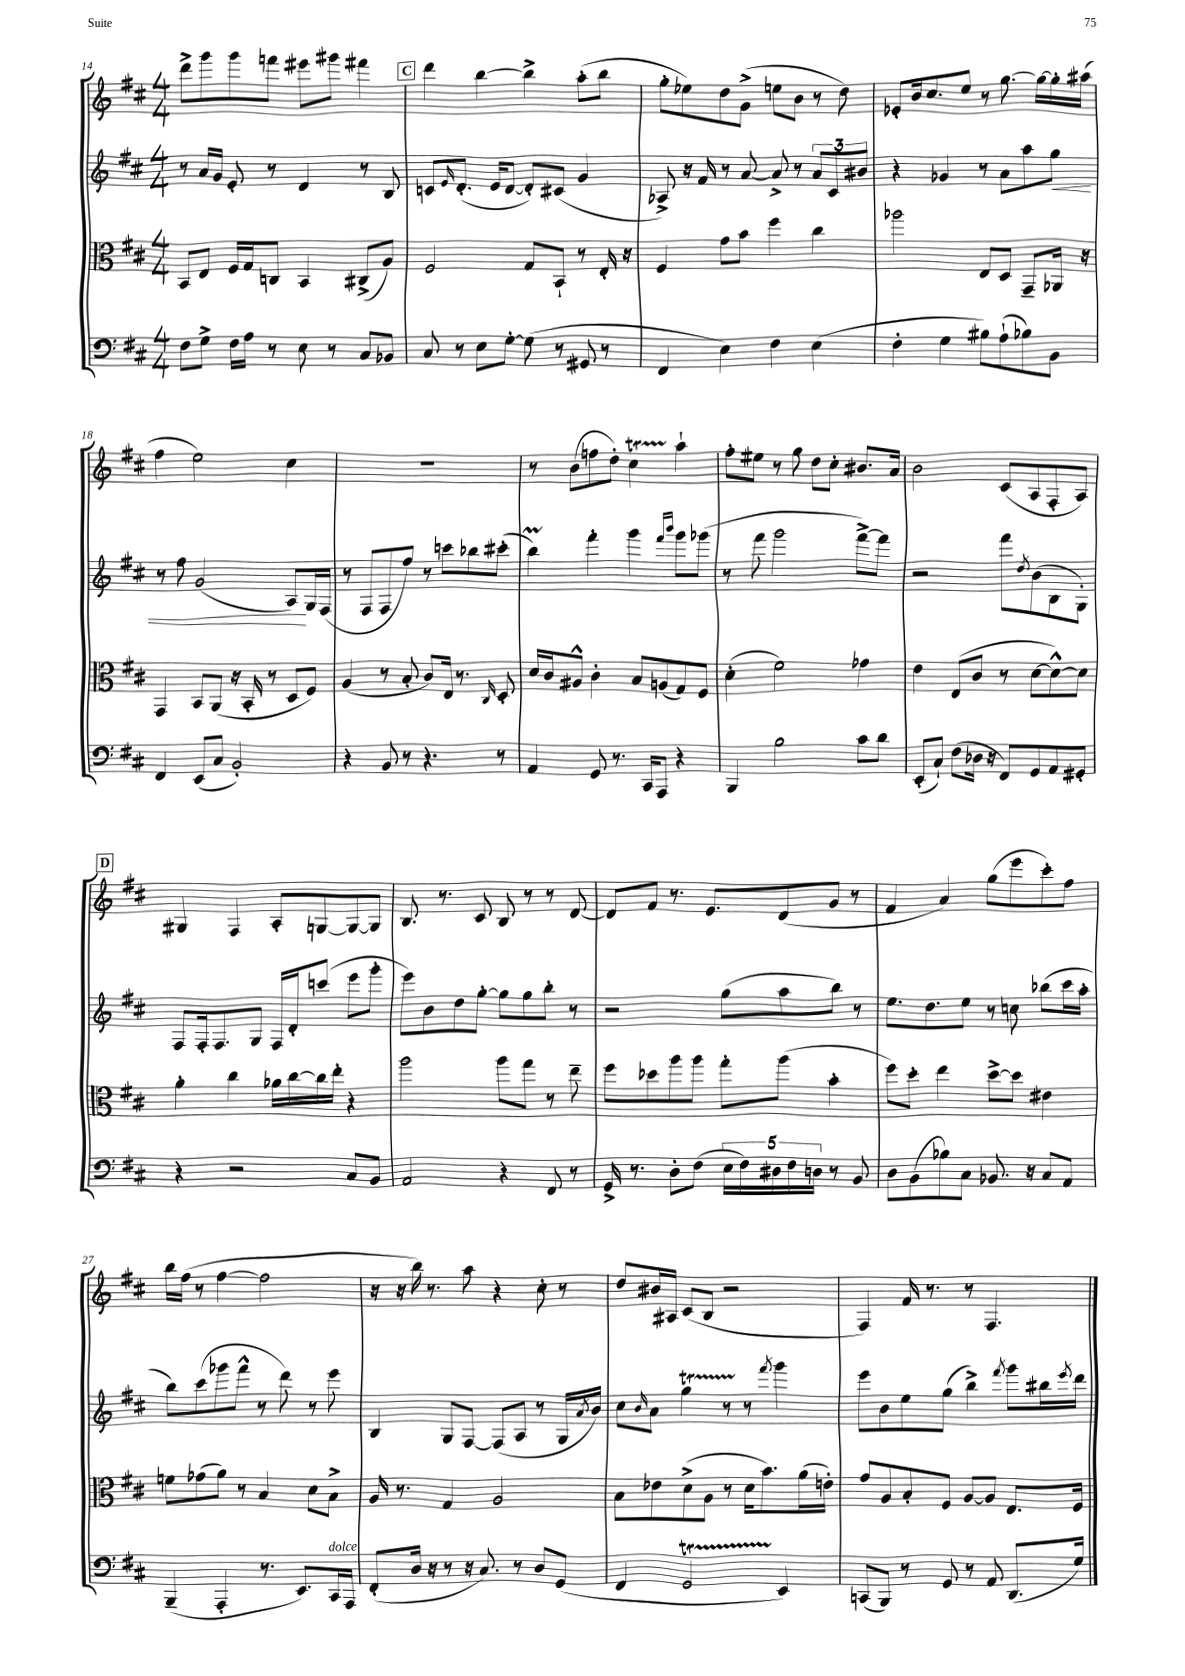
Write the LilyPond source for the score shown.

<<
\new StaffGroup <<
\new Staff = "s0" {
    \clef treble \key d \major \numericTimeSignature \time 4/4
    d'''8-> g'''8 g'''8 f'''8 eis'''8 gis'''8 fis'''4 |
    \mark \markup { \box "C" } d'''4 b''4~ b''4-> a''8-.( b''8 |
    g''8-. ees''8) d''8 g'8->( e''8 b'8 r8 d''8) |
    ees'8-. b'16 cis''8. e''8 r8 g''8.~ g''16~ g''16-. ais''16( |
    fis''4 e''2) cis''4 |
    R1 |
    r8 b'8( f''8 d''8-.) cis''4\startTrillSpan a''4-!\stopTrillSpan |
    fis''8-. eis''8 r8 g''8 d''8 cis''8-. bis'8. a'16 |
    b'2 cis'8( a8 fis8-. a8) |
    \mark \markup { \box "D" } gis4 fis4 a8-. g8~ g8~ g8 |
    b8. r8. cis'8 b8 r8 r8 d'8~ |
    d'8 fis'8 r8. e'8. d'8( g'8 r8 |
    fis'4 a'4) g''8( e'''8 cis'''8-.) fis''8 |
    b''16 fis''16( r8 fis''4~ fis''2 |
    r16 r16 b''16) r8. a''8 r4 cis''8-. r8 |
    d''8 bis'16 ais16 cis'8( b8 r2 |
    fis4) fis'16 r8. r8 fis4. \bar "|." |
}
\new Staff = "s1" {
    \clef treble \key d \major \numericTimeSignature \time 4/4
    r8 a'16 g'16 e'8-. r8 d'4 r8 b8 |
    \mark \markup { \box "C" } c'8 \grace { e'16 } d'8.-.( e'16 d'8~ d'8-.) cis'8( g'4 |
    aes8->) r16 fis'16 r8 a'8~ a'8-> r8 \tuplet 3/2 { a'8 cis'8 bis'8 } |
    r4 ges'4 r8 a'8 a''8 g''8\< |
    r8 fis''8 g'2( a8\!) g16 fis16( |
    r8 fis8 fis8 fis''8) r8 c'''8 bes''8 cis'''8-.( |
    b''4\prall) fis'''4-. g'''4 \grace { fis'''16 b'''16 } g'''8 ges'''8( |
    r8 fis'''8 g'''2 fis'''8~->) fis'''8 |
    r2 fis'''8 \acciaccatura { d''8 } b'8( b8 g8-.) |
    \mark \markup { \box "D" } fis8 fis16-. fis8. g8 fis16 d'16-. c'''8( e'''8 g'''8-. |
    e'''8) b'8 d''8 g''8~-. g''8 g''8 b''8-. r8 |
    r2 g''8( a''8 b''8) r8 |
    e''8. d''8. e''8 r8 c''8 bes''8( cis'''16 a''16-. |
    b''8) cis'''8( ges'''8 fis'''8-^ r8 d'''8) r8 e'''8 |
    b4 g8 fis8~ fis8( a8 r8 g16 \acciaccatura { a'8 } b'16) |
    cis''8 \grace { b'16 } a'8 g''4\startTrillSpan r8 r8\stopTrillSpan \acciaccatura { fis'''8 } g'''4 |
    e'''8 b'8 e''8 g''8( b''4->) \acciaccatura { fis'''8 } g'''8 bis''16 \acciaccatura { e'''8 } d'''16 \bar "|." |
}
\new Staff = "s2" {
    \clef alto \key d \major \numericTimeSignature \time 4/4
    b,8 e8 fis16 g16 c8 b,4 cis8->( a8) |
    \mark \markup { \box "C" } fis2 g8 b,8-! r8 e16-. r16 |
    fis4 g'8 b'8 fis''4 cis''4 |
    aes''2 e8 d8 g,8-- aes,16 r16 |
    g,4 b,8 a,8( r16 b,16-. r8 d8 fis8) |
    a4( r8 b8-. cis'8) e16 r8. \grace { cis16 } d8-. |
    d'16 cis'16 ais8-^ cis'4-. b8 a8( g8) fis8 |
    d'4-.( fis'2) ges'4 |
    e'4 e8( cis'8 r8 d'8~ d'8~-^) d'8 |
    \mark \markup { \box "D" } a'4-. cis''4 aes'16 cis''16~ cis''16 e''16-. r4 |
    a''2 a''8 g''8 r8 e''8-- |
    fis''8 des''8 a''8 a''8 g''8-. a''8( b'4-. |
    fis''8) d''8-. e''4 d''8~-> d''8 eis'4 |
    f'8 ges'8( a'8) r8 b4 d'8 b8-> |
    a16 r8. g4 a2 |
    b8 ees'8 d'8->( a8 r8 d'16 b'8.) a'16( e'16-.) |
    g'8 a8 b8-. fis8 a8~ a8 e8. fis16 \bar "|." |
}
\new Staff = "s3" {
    \clef bass \key d \major \numericTimeSignature \time 4/4
    fis8 g8-> fis16 a16 r8 e8 r8 cis8 bes,8 |
    \mark \markup { \box "C" } cis8 r8 e8 g8~-. g8( r8 gis,8 r8 |
    fis,4 e4) fis4 e4( |
    fis4-. g4 bis8) a8-!( bes8) b,8 |
    fis,4 e,8( cis8 b,2-.) |
    r4 b,8 r8 r4. r8 |
    a,4 g,8 r8. cis,16 a,,8 r4 |
    b,,4 b2 cis'8 d'8 |
    e,8-.( cis8-!) fis8( des16 r16 fis,8) g,8 a,8 gis,8-. |
    \mark \markup { \box "D" } r4 r2 cis8 b,8 |
    a,2 r4 fis,8 r8 |
    g,16-> r8. d8-. fis8( \tuplet 5/4 { e16 fis16) dis16 fis16 d16 } r8 b,8 |
    d8 b,8( bes8) cis8 bes,8. r16 cis8 a,8 |
    b,,4--( a,,4-. r8. e,8.) cis,16^\markup { \italic "dolce" } a,,16 |
    fis,8-.( d16 r16 r8 r16 cis8.) r8 d8 g,8( |
    fis,4 g,2\startTrillSpan e,4\stopTrillSpan) |
    c,8( b,,8) r8 g,8 r8 a,8 d,8.( g16) \bar "|." |
}
>>
>>
\layout { \context { \Score currentBarNumber = #14 } }
